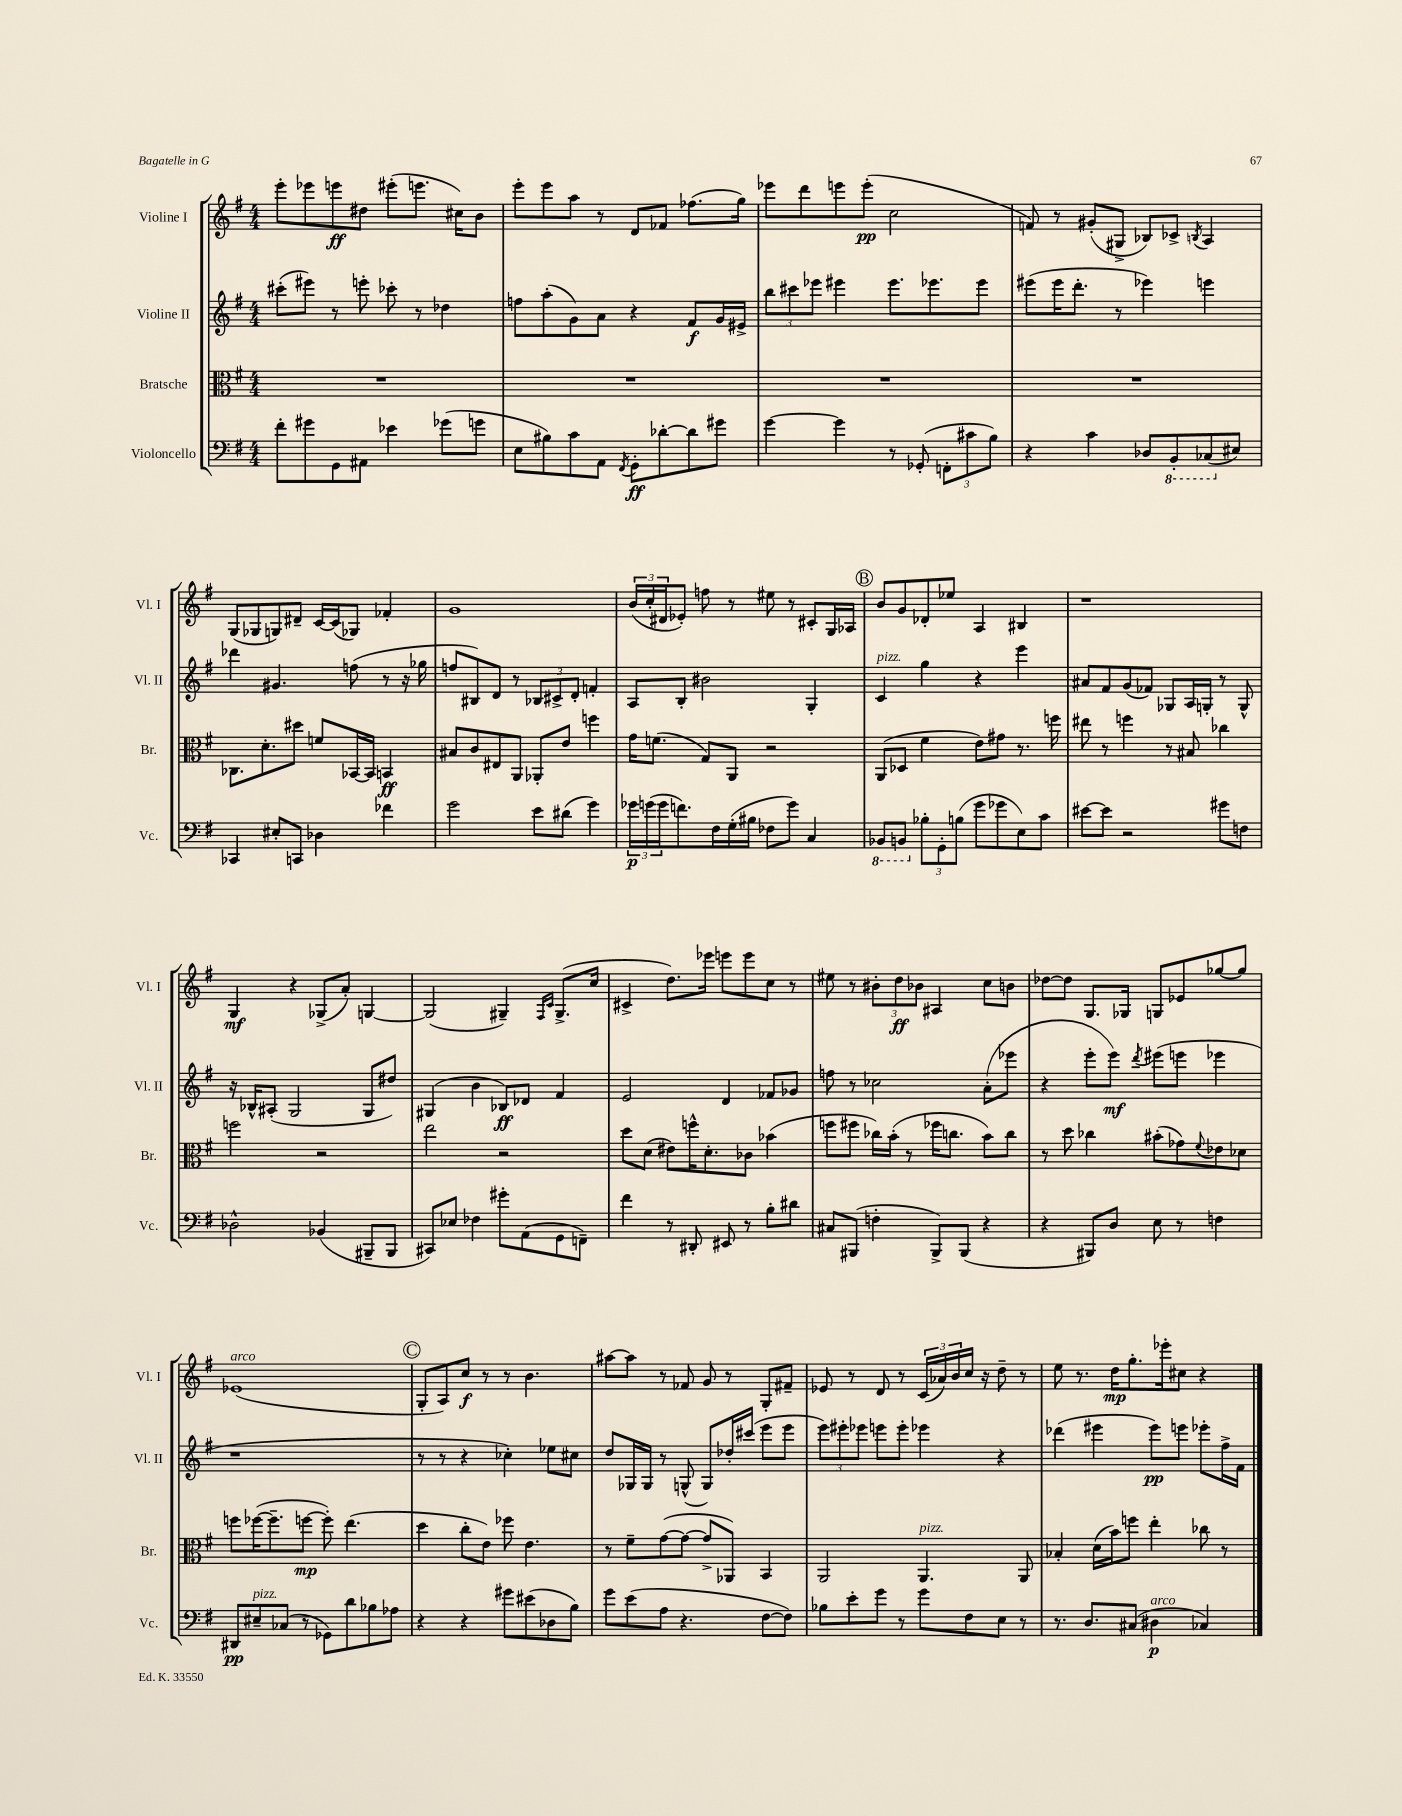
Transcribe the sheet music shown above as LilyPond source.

<<
\new StaffGroup <<
\new Staff = "s0" \with { instrumentName = "Violine I" shortInstrumentName = "Vl. I" } {
    \clef treble \key g \major \numericTimeSignature \time 4/4
    e'''8-. ees'''8 e'''8\ff dis''8 eis'''8-.( e'''8. cis''16) b'8 |
    e'''8-. e'''8 a''8 r8 d'8 fes'8 fes''8.( g''16) |
    ees'''8 d'''8 e'''8 e'''8-.\pp( c''2 |
    f'8) r8 gis'8-.( gis8-> bes8) ces'8-> \acciaccatura { b8 } a4 |
    g8( ges8 g8) dis'8-- c'16~ c'16( ges8) fes'4-. |
    g'1 |
    \tuplet 3/2 { b'16( c''16-. dis'16 } ees'8-.) f''8 r8 eis''8 r8 cis'8-. g16 aes16 |
    \mark \markup { \circle "B" } b'8 g'8 des'8-. ees''8 a4 bis4 |
    r1 |
    g4\mf r4 ges8->( a'8-.) g4~ |
    g2( gis4--) \grace { fis16 c'16 } gis8.->( c''16 |
    cis'4-> d''8.) ees'''16 e'''8 e'''8 c''8 r8 |
    eis''8 r8 \tuplet 3/2 { bis'8-. d''8\ff bes'8 } ais4 c''8 b'8 |
    des''8~ des''8 g8. ges16 g8 ees'8 ges''8~ ges''8 |
    ees'1^\markup { \italic "arco" }( |
    \mark \markup { \circle "C" } g8-. a8) c''8\f r8 r8 b'4. |
    ais''8~ ais''8 r8 fes'8 g'8 r8 g8-. fis'8-- |
    ees'8 r8 d'8 r8 \tuplet 3/2 { c'16( aes'16) b'16 } c''16 r16 d''8-- r8 |
    e''8 r8. d''16\mp g''8.-. ees'''16-. cis''8 r4 \bar "|." |
}
\new Staff = "s1" \with { instrumentName = "Violine II" shortInstrumentName = "Vl. II" } {
    \clef treble \key g \major \numericTimeSignature \time 4/4
    cis'''8-.( eis'''8) r8 e'''8-. ces'''8-. r8 des''4 |
    f''8 a''8-.( g'8) a'8 r4 fis'8\f g'16 eis'16-> |
    \tuplet 3/2 { b''8 cis'''8 ees'''8 } eis'''4 eis'''8. ees'''8. ees'''8 |
    eis'''8( eis'''16 d'''8.-. r8 ees'''4) e'''4 |
    des'''4 gis'4. f''8( r8 r16 ges''16 |
    f''8 bis8) d'8 r8 \tuplet 3/2 { bes8 cis'8-> d'8-. } f'4-. |
    a8 b8-. bis'2 g4-. |
    \mark \markup { \circle "B" } c'4^\markup { \italic "pizz." } g''4 r4 e'''4 |
    ais'8 fis'8 g'8( fes'8) ges8 a16 g16-. r8 g8-^ |
    r16 bes16-^ ais8-.( g2 g8 dis''8) |
    gis4( b'4 bes8\ff) des'8 fis'4 |
    e'2 d'4 fes'8 ges'8 |
    f''8 r8 ces''2 a'8-.( ees'''8 |
    r4 e'''8-. e'''8\mf) \acciaccatura { d'''8 } eis'''8( e'''8 ees'''4 |
    r1 |
    \mark \markup { \circle "C" } r8 r8 r4 ces''4-.) ees''8 cis''8 |
    d''8 ges16 ges16 r8 g8-^( g8) des''16-. cis'''16( e'''8 e'''8 |
    \tuplet 3/2 { e'''8) eis'''8-. ees'''8 } e'''8 e'''8-. ees'''4 r4 |
    des'''4( eis'''4 eis'''8\pp) e'''8 ees'''8-. fis''16-> fis'16 \bar "|." |
}
\new Staff = "s2" \with { instrumentName = "Bratsche" shortInstrumentName = "Br." } {
    \clef alto \key g \major \numericTimeSignature \time 4/4
    R1 |
    R1 |
    R1 |
    R1 |
    ces8. d'8.-. dis''8 f'8 bes,16~ bes,16 b,4\ff |
    bis8 c'8 eis8 a,8 aes,8-. e'8 f''4 |
    g'16 f'8.( g8) a,8 r2 |
    \mark \markup { \circle "B" } a,8( des8 fis'4 e'8) gis'8 r8. f''16 |
    eis''8 r8 f''4 r8 bis8 ces''4 |
    f''2 r2 |
    e''2 r2 |
    d''8 d'8( eis'8) f''16-^ d'8.-. ces'8 bes'4( |
    f''8 fis''8 ces''16) b'16-.( r8 fes''16 c''8. b'8) c''8 |
    r8 d''8 ces''4 bis'8-.( ges'8) \appoggiatura { fis'8 } ees'8 des'8 |
    f''8 fes''16~( fes''8.-- f''8~\mp f''8-.) e''4.( |
    \mark \markup { \circle "C" } d''4 c''8-. e'8) fes''8 e'4. |
    r8 fis'8-- g'8~( g'8~ g'8-> aes,8) b,4 |
    a,2 a,4.^\markup { \italic "pizz." } a,8 |
    bes4-. d'16( b'16) f''8 e''4-. ces''8 r8 \bar "|." |
}
\new Staff = "s3" \with { instrumentName = "Violoncello" shortInstrumentName = "Vc." } {
    \clef bass \key g \major \numericTimeSignature \time 4/4
    fis'8-. gis'8 g,8 ais,8 ees'4 ges'8( g'8 |
    e8 bis8) c'8 a,8 \acciaccatura { fis,8 } g,8-.\ff des'8~-. des'8 gis'8 |
    g'4~ g'4 r8 ges,8-.( \tuplet 3/2 { f,8-. cis'8 b8) } |
    r4 c'4 des8 \ottava #-1 b,,8-. ces,8( \ottava #0 eis8) |
    ces,4 eis8-. c,8 des4 fes'4 |
    g'2 e'8 dis'8( g'4) |
    \tuplet 3/2 { ges'16\p g'16( g'16 } f'8.) fis16 g16-.( bis16 fes8 g'8) c4 |
    \mark \markup { \circle "B" } \ottava #-1 bes,,8 b,,8 \ottava #0 \tuplet 3/2 { bes8-. g,8-. b8( } g'8 ges'8 e8) c'8 |
    eis'8~ eis'8 r2 gis'8 f8 |
    des2-^ bes,4( bis,,8-- bis,,8 |
    cis,8) ees8 fes4 gis'8-. a,8( g,8 f,8--) |
    fis'4 r8 dis,8-. eis,8 r8 b8-. dis'8 |
    cis8 bis,,8( f4-. bis,,8->) bis,,8( r4 |
    r4 bis,,8) d8 e8 r8 f4 |
    dis,8\pp eis8--^\markup { \italic "pizz." } ces8( r8 ges,8) d'8 bes8 aes8 |
    \mark \markup { \circle "C" } r4 r4 gis'8 eis'8( des8 b8) |
    g'8 e'8( a8 r4. fis8~ fis8) |
    bes8 e'8-. g'8 r8 g'8 fis8 e8 r8 |
    r8. d8. cis8( dis4\p^\markup { \italic "arco" } ces4) \bar "|." |
}
>>
>>
\layout { \context { \Score \remove "Bar_number_engraver" } }
